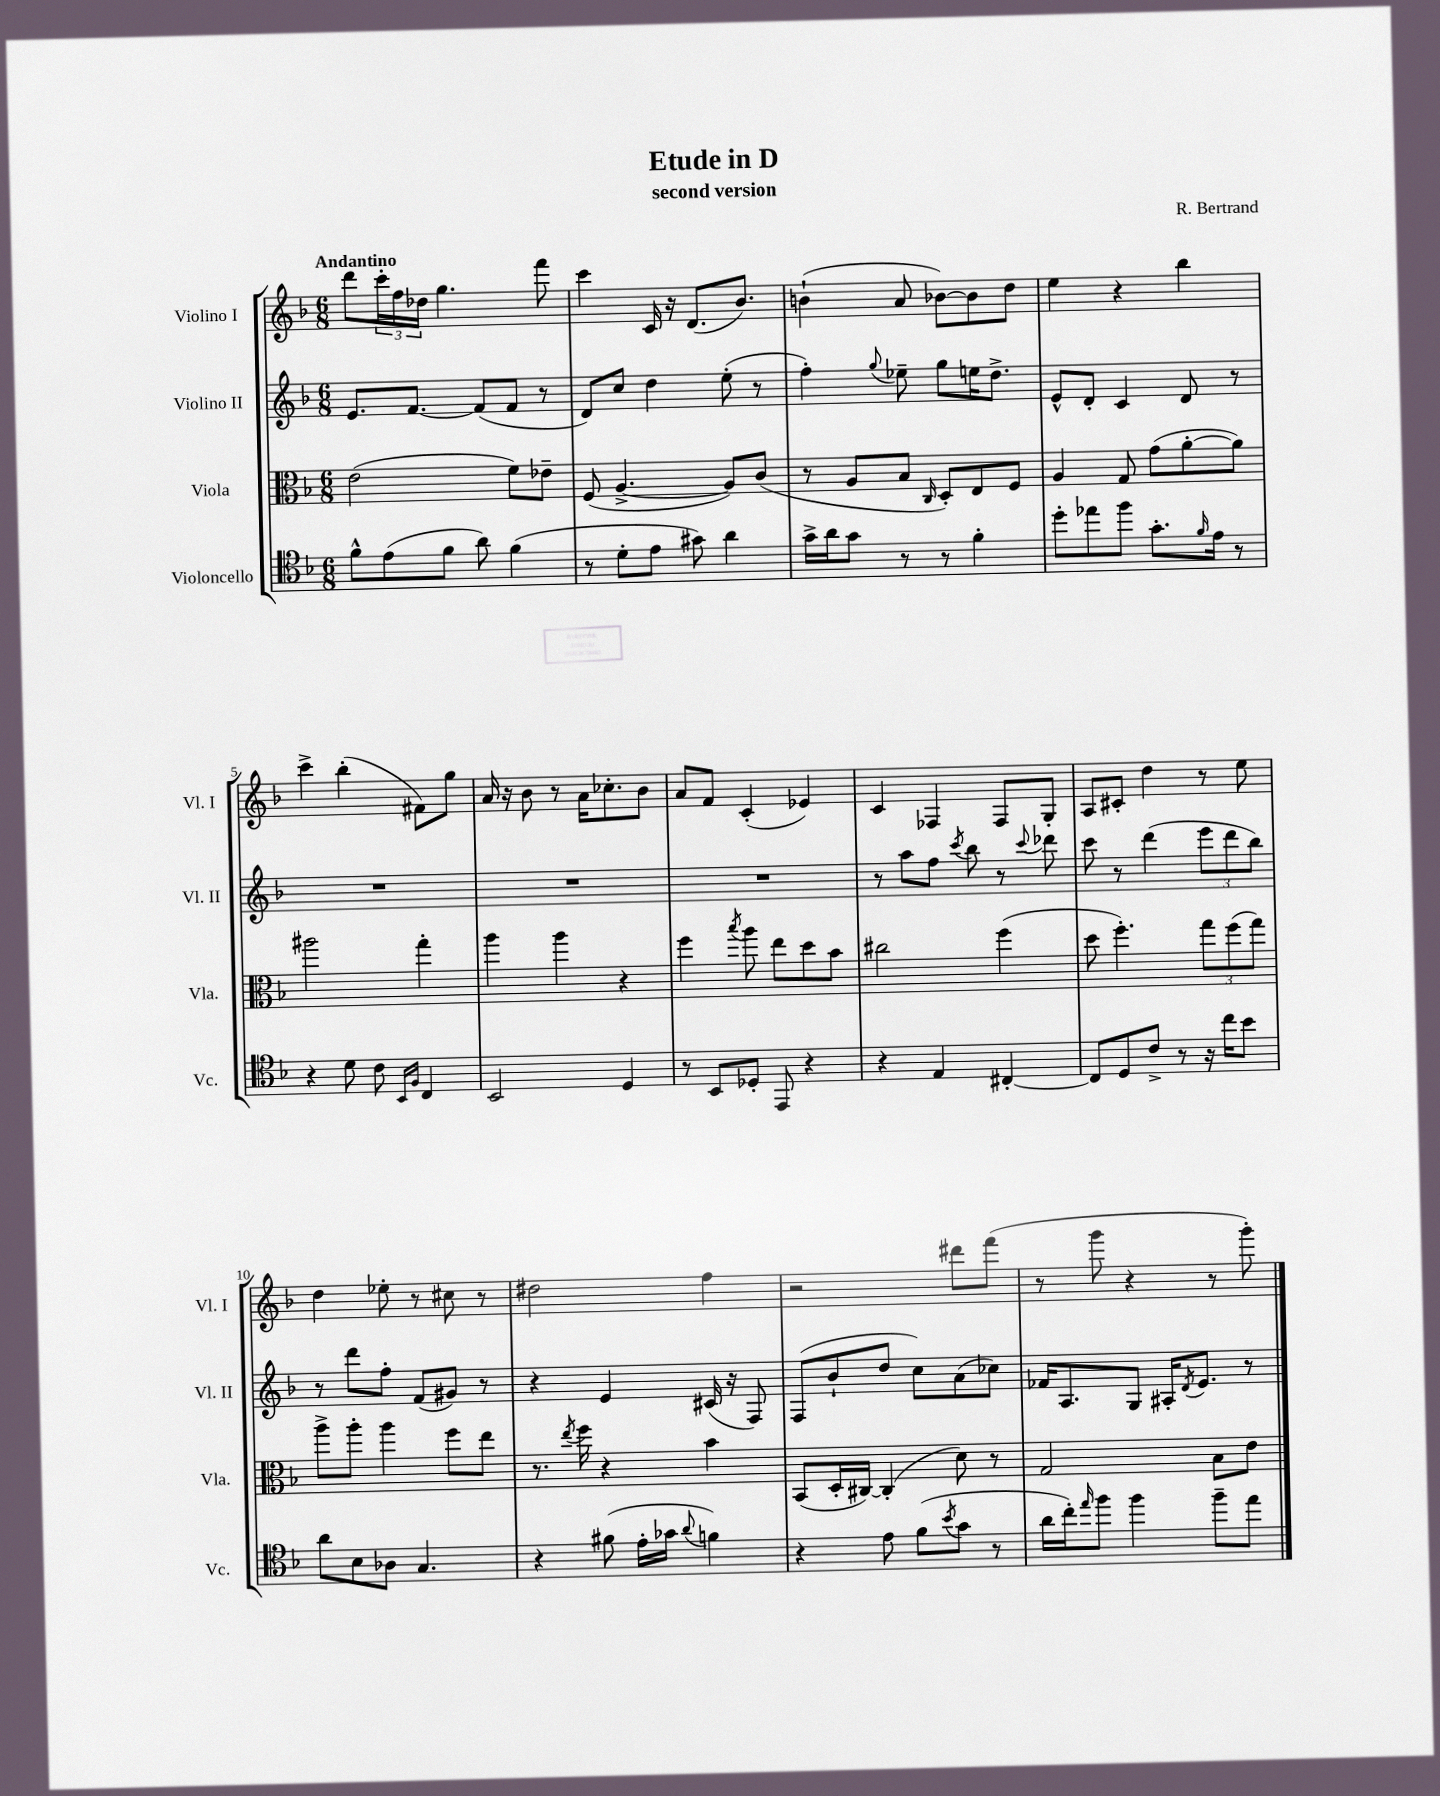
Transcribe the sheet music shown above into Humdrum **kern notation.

**kern	**kern	**kern	**kern
*part4	*part3	*part2	*part1
*staff4	*staff3	*staff2	*staff1
*I"Violoncello	*I"Viola	*I"Violino II	*I"Violino I
*I'Vc.	*I'Vla.	*I'Vl. II	*I'Vl. I
*clefC4	*clefC3	*clefG2	*clefG2
*k[b-]	*k[b-]	*k[b-]	*k[b-]
*M6/8	*M6/8	*M6/8	*M6/8
=1	=1	=1	=1
!	!	!	!LO:TX:a:B:t=Andantino
8f^^\L	(2e\	8.e/L	8ddd\L
(8e\	.	.	24ccc'\L
.	.	.	24ff\
.	.	[8.f/J	.
.	.	.	24dd-X\JJ
8f\J	.	.	4.gg\
8a\)	.	(8f/L]	.
(4f\	8f\L)	8f/J	.
.	8e-X~\J	8r	8fff\
=2	=2	=2	=2
8r	(8F/	8d/L)	4ccc\
8d'\L	[4.A^/	8cc/J	.
8e\J	.	4dd\	16c/
.	.	.	16r
8g#X\)	.	.	(8.d/L
4a\	8A/L])	(8ee'\	.
.	.	.	8.b-/J)
.	(8c/J	8r	.
=3	=3	=3	=3
16g^\LL	8r	4ff'\)	(4bn`\
16a\J	.	.	.
8g\J	8A/L	.	.
.	.	8qqgg/	.
8r	8B-/J	8ee-X~\	8a/
.	16qqC/	.	.
8r	8D'/L)	8gg\L	[8b-X\L)
4f'\	8E/	16een\K	8b-\]
.	.	8.dd^\J	.
.	8F/J	.	8dd\J
=4	=4	=4	=4
8dd'\L	4A/	8e^^/L	4ee\
8ee-X\	.	8d'/J	.
8ff\J	8G/	4c/	4r
8.g'\L	(8g\L	.	.
.	[8a'\	8d/	4bb-\
16qqf/	.	.	.
16e\Jk	.	.	.
8r	8a\J])	8r	.
!!LO:LB:g=z
=5	=5	=5	=5
4r	2aa#X\	2.r	4ccc^\
8d\	.	.	(4bb-'\
8c\	.	.	.
16qqBB-/LL	.	.	.
16qqF/JJ	.	.	.
4C/	4gg'\	.	8f#X\L)
.	.	.	8gg\J
=6	=6	=6	=6
2BB-/	4aa\	2.r	16a/
.	.	.	16r
.	.	.	8b-\
.	4aa\	.	8r
.	.	.	16a\KL
.	.	.	8.cc-X'\
4D/	4r	.	.
.	.	.	8b-\J
=7	=7	=7	=7
8r	4ff\	2.r	8a/L
8BB-/L	.	.	8f/J
.	8qbb-/	.	.
8D-X'/J	8aa\	.	(4c'/
8EE/	8ee\L	.	.
4r	8dd\	.	4e-X/)
.	8b-\J	.	.
=8	=8	=8	=8
4r	2cc#X\	8r	4c/
.	.	8aa\L	.
4E/	.	8ff\J	4F-X/
.	.	8qccc/	.
.	.	8bb-\	.
[4C#X'/	(4ff\	8r	8F-/L
.	.	8qqccc/	.
.	.	8ddd-X\	8G'/J
=9	=9	=9	=9
8C#/L]	8dd\	8ccc\	8A/L
8D/	4.ff'\)	8r	8c#X'/J
8c^/J	.	(4ddd\	4dd\
8r	.	.	.
16r	12gg\L	12eee\L	8r
16cc\KL	.	.	.
.	(12ff\	12ddd\	.
8b-\J	.	.	8ee\
.	12gg\J)	12bb-\J)	.
!!LO:LB:g=z
=10	=10	=10	=10
8a\L	8aa^\L	8r	4dd\
8B-\	8aa'\J	8ddd\L	.
8A-X\J	4aa\	8ff'\J	8ee-X'\
4.G/	.	(8f/L	8r
.	8ff\L	8g#X/J)	8cc#X\
.	8ee\J	8r	8r
=11	=11	=11	=11
4r	8.r	4r	2dd#X\
.	8qee/	.	.
.	16ff\	.	.
(8f#X\	4r	4e/	.
16e'\LL	.	.	.
16g-X\JJ	.	.	.
8qqa/	.	.	.
4fn\)	4b-\	(16c#X/	4ff\
.	.	16r	.
.	.	8F/)	.
=12	=12	=12	=12
4r	(8BB-/L	(8F/L	2r
.	16D'/L	8b-`/	.
.	[16C#X/JJ)	.	.
8e\	(4C#'/]	8dd/J	.
(8f\L	.	8cc\L)	.
8qb-/	.	.	.
8g\J	8d\)	(8a\	8ddd#X\L
8r	8r	8cc-X\J)	(8fff\J
=13	=13	=13	=13
16a\LL	2G/	16f-X/KL	8r
16cc'\J)	.	8.A/	.
16qqee/	.	.	.
8ff\J	.	.	8ggg\
4ff\	.	8G/J	4r
.	.	16A#X'/KL	.
.	.	8qd/	.
.	.	8.e/J	.
8ff~\L	8B-\L	.	8r
8ee\J	8e\J	8r	8ggg'\)
==	==	==	==
*-	*-	*-	*-
